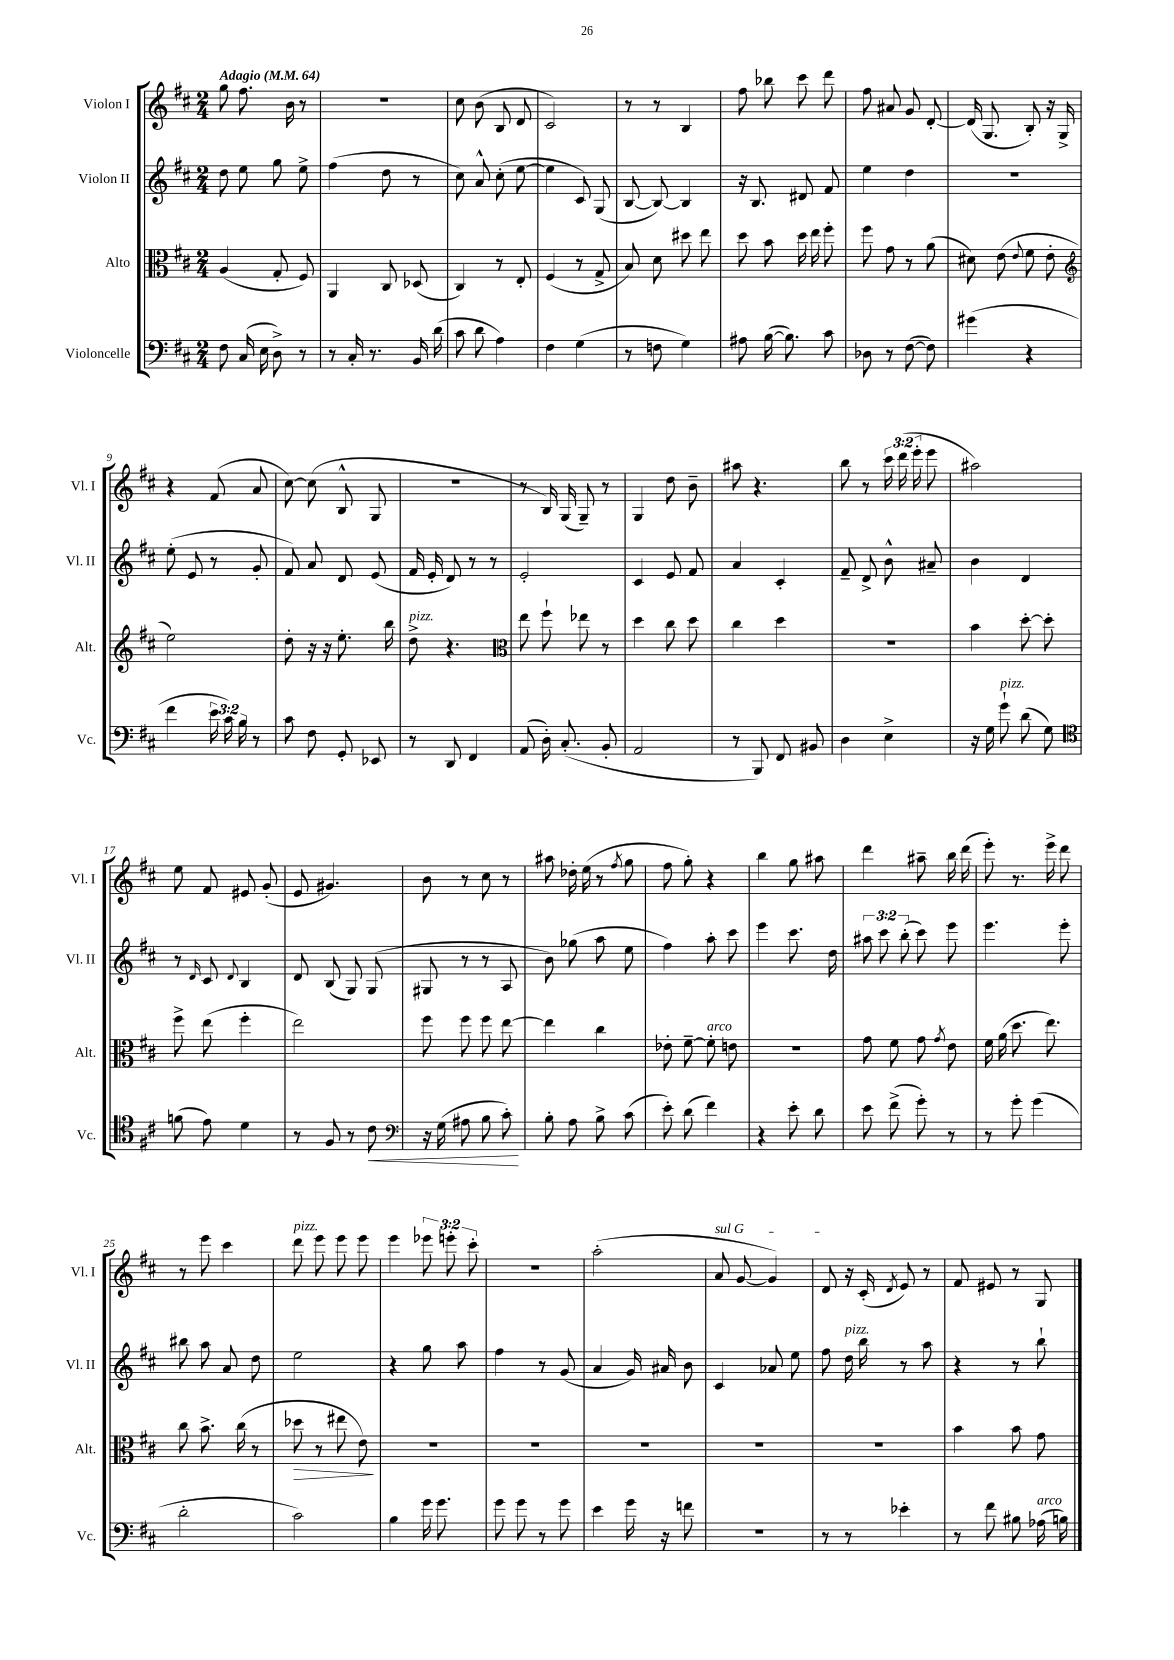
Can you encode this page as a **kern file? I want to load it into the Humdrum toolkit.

**kern	**kern	**kern	**kern
*staff4	*staff3	*staff2	*staff1
*clefF4	*clefC3	*clefG2	*clefG2
*k[f#c#]	*k[f#c#]	*k[f#c#]	*k[f#c#]
*M2/4	*M2/4	*M2/4	*M2/4
*MM64	*MM64	*MM64	*MM64
8F#\	(4A/	8dd\	8gg\
(16C#/	.	8ee\	8.ff#\
16E\	.	.	.
8D^\)	8G'/	8gg\	.
.	.	.	16b\
8r	8F#/)	8ee^\	8r
=	=	=	=
8r	4AA/	(4ff#\	2r
16C#'/	.	.	.
8.r	.	.	.
.	8C#/	8dd\	.
16BB/	(8D-/	8r	.
(16d\	.	.	.
=	=	=	=
8c#\	4C#/)	8cc#\)	8cc#\
8d\	.	8a^^/	(8b\
4A\)	8r	(8cc#'\	8B/
.	8E'/	[8ee\	8d/
=	=	=	=
4F#\	(4F#/	4ee\]	2c#/)
(4G\	8r	8c#/)	.
.	8G^/	(8G/	.
=	=	=	=
8r	8B/)	[8B/	8r
8F\	8d\	8B/_)	8r
4G\)	8dd#\	4B/]	4B/
.	8ee\	.	.
=	=	=	=
8A#\	8dd\	16r	8ff#\
.	.	8.B/	.
([16B\	8b\	.	8bb-\
8.B\])	.	.	.
.	16dd\	8d#/	8ccc#\
.	16ee\	.	.
8c#\	8ff#'\	8f#/	8ddd\
=	=	=	=
8D-\	8ff#\	4ee\	8ff#\
8r	8g\	.	8a#/
([8F#\	8r	4dd\	8g/
8F#\])	(8a\	.	[8d'/
=	=	=	=
(4g#\	8d#\)	2r	(16d/]
.	.	.	8.G/
.	(8e\	.	.
.	8qqe/	.	.
4r	8f#\	.	8B'/)
.	8e'\	.	16r
.	.	.	16G^/
=	=	=	=
*	*clefG2	*	*
4f#\	2ee\)	(8ee'\	4r
.	.	8e/	.
24e\	.	8r	(8f#/
24c#\)	.	.	.
24B\	.	.	.
8r	.	8g'/	8a/
=	=	=	=
8c#\	8dd'\	8f#/)	[8cc#\)
8F#\	16r	8a/	(8cc#\]
.	16r	.	.
8GG'/	8.ee'\	8d/	8B^^/
8EE-/	.	(8e/	8G/
.	16bb\	.	.
=	=	=	=
8r	8dd^\	16f#/	2r
.	.	16e'/	.
8DD/	4.r	8d/)	.
4FF#/	.	8r	.
.	.	8r	.
=	=	=	=
*	*clefC3	*	*
(8AA/	8ee\	2e'/	8r
16D'\)	8ff#`\	.	16B/)
(8.C#'/	.	.	(16G/
.	8ee-\	.	8G~/)
8BB'/	8r	.	8r
=	=	=	=
2AA/	4dd\	4c#/	4G/
.	8cc#\	8e/	8dd\
.	8dd\	8f#/	8b~\
=	=	=	=
8r	4cc#\	4a/	8aa#\
8BBB/)	.	.	4.r
8FF#/	4dd\	4c#'/	.
8BB#/	.	.	.
=	=	=	=
4D\	2r	8f#~/	8bb\
.	.	8d^/	8r
4E^\	.	8b^^\	24ccc#\
.	.	.	(24ddd\
.	.	.	24eee'\
.	.	8a#~/	8eee\
=	=	=	=
16r	4b\	4b\	2aa#\)
16G\	.	.	.
8g`\	.	.	.
(8d\	[8dd'\	4d/	.
8G\)	8dd'\]	.	.
=	=	=	=
*clefC4	*	*	*
(8f\	8ff#^\	8r	8ee\
.	.	16qqd/	.
8e\)	(8ee\	8c#/	8f#/
.	.	8qqd/	.
4d\	4ff#'\	4B/	8e#/
.	.	.	(8g'/
=	=	=	=
8r	2ee\)	8d/	8e/
8F#/	.	(8B/	4.g#/)
8r	.	8G/)	.
8c#\	.	(8G/	.
=	=	=	=
*clefF4	*	*	*
16r	8ff#\	8G#/	8b\
(16G\	.	.	.
8A#\	8ff#\	8r	8r
8B\	8ff#\	8r	8cc#\
8c#'\)	[8ee\	8A/	8r
=	=	=	=
8B'\	4ee\]	8b\)	8aa#\
8A\	.	(8gg-\	16dd-'\
.	.	.	(16ee\
8B^\	4cc#\	8aa\	8r
.	.	.	8qff#/
(8c#\	.	8ee\	8gg\
=	=	=	=
8e'\)	8e-'\	4ff#\)	8ff#\
(8d\	[8f#~\	.	8gg'\)
4f#\)	8f#'\]	8aa'\	4r
.	8e\	8ccc#\	.
=	=	=	=
4r	2r	4eee\	4bb\
8e'\	.	8.ccc#\	8gg\
8d\	.	.	8aa#\
.	.	16dd\	.
=	=	=	=
8e\	8g\	12aa#\	4ddd\
.	.	12ccc#\	.
(8f#^\	8f#\	.	.
.	.	(12bb'\	.
8g'\)	8g\	8ccc#\)	8aa#~\
.	8qg/	.	.
8r	8e\	8eee\	16bb\
.	.	.	(16ddd\
=	=	=	=
8r	16f#\	4.eee\	8eee'\)
.	(16a\	.	.
8g'\	8.dd\	.	8.r
(4g\	.	.	.
.	8.ee\)	.	16eee^\
.	.	8eee'\	8ddd\
=	=	=	=
2d'\	8cc#\	8bb#\	8r
.	8.b^\	8aa\	8eee\
.	.	8a/	4ccc#\
.	(16cc#\	.	.
.	8r	8dd\	.
=	=	=	=
2c#\)	8dd-\	2ee\	8ddd\
.	8r	.	8eee\
.	8ee#\	.	8eee\
.	8e\)	.	8eee\
=	=	=	=
4B\	2r	4r	4eee\
16g\	.	8gg\	12eee-\
8.g\	.	.	.
.	.	.	12eee'\
.	.	8aa\	.
.	.	.	12ccc#'\
=	=	=	=
8g\	2r	4ff#\	2r
8g\	.	.	.
8r	.	8r	.
8g\	.	(8g/	.
=	=	=	=
4e\	2r	4a/	(2aa'\
16g\	.	16g/)	.
16r	.	16a#/	.
8f\	.	8b\	.
=	=	=	=
2r	2r	4c#/	8a/
.	.	.	[8g/
.	.	8a-/	4g/])
.	.	8ee\	.
=	=	=	=
8r	2r	8ff#\	8d/
8r	.	16dd\	16r
.	.	16bb\	(16c#'/
.	.	.	8qd/
4e-'\	.	8r	8e/)
.	.	8aa\	8r
=	=	=	=
8r	4b\	4r	8f#/
8f#\	.	.	8e#/
8B#\	8b\	8r	8r
(16A-\	8g\	8bb`\	8G/
16B\)	.	.	.
==	==	==	==
*-	*-	*-	*-
